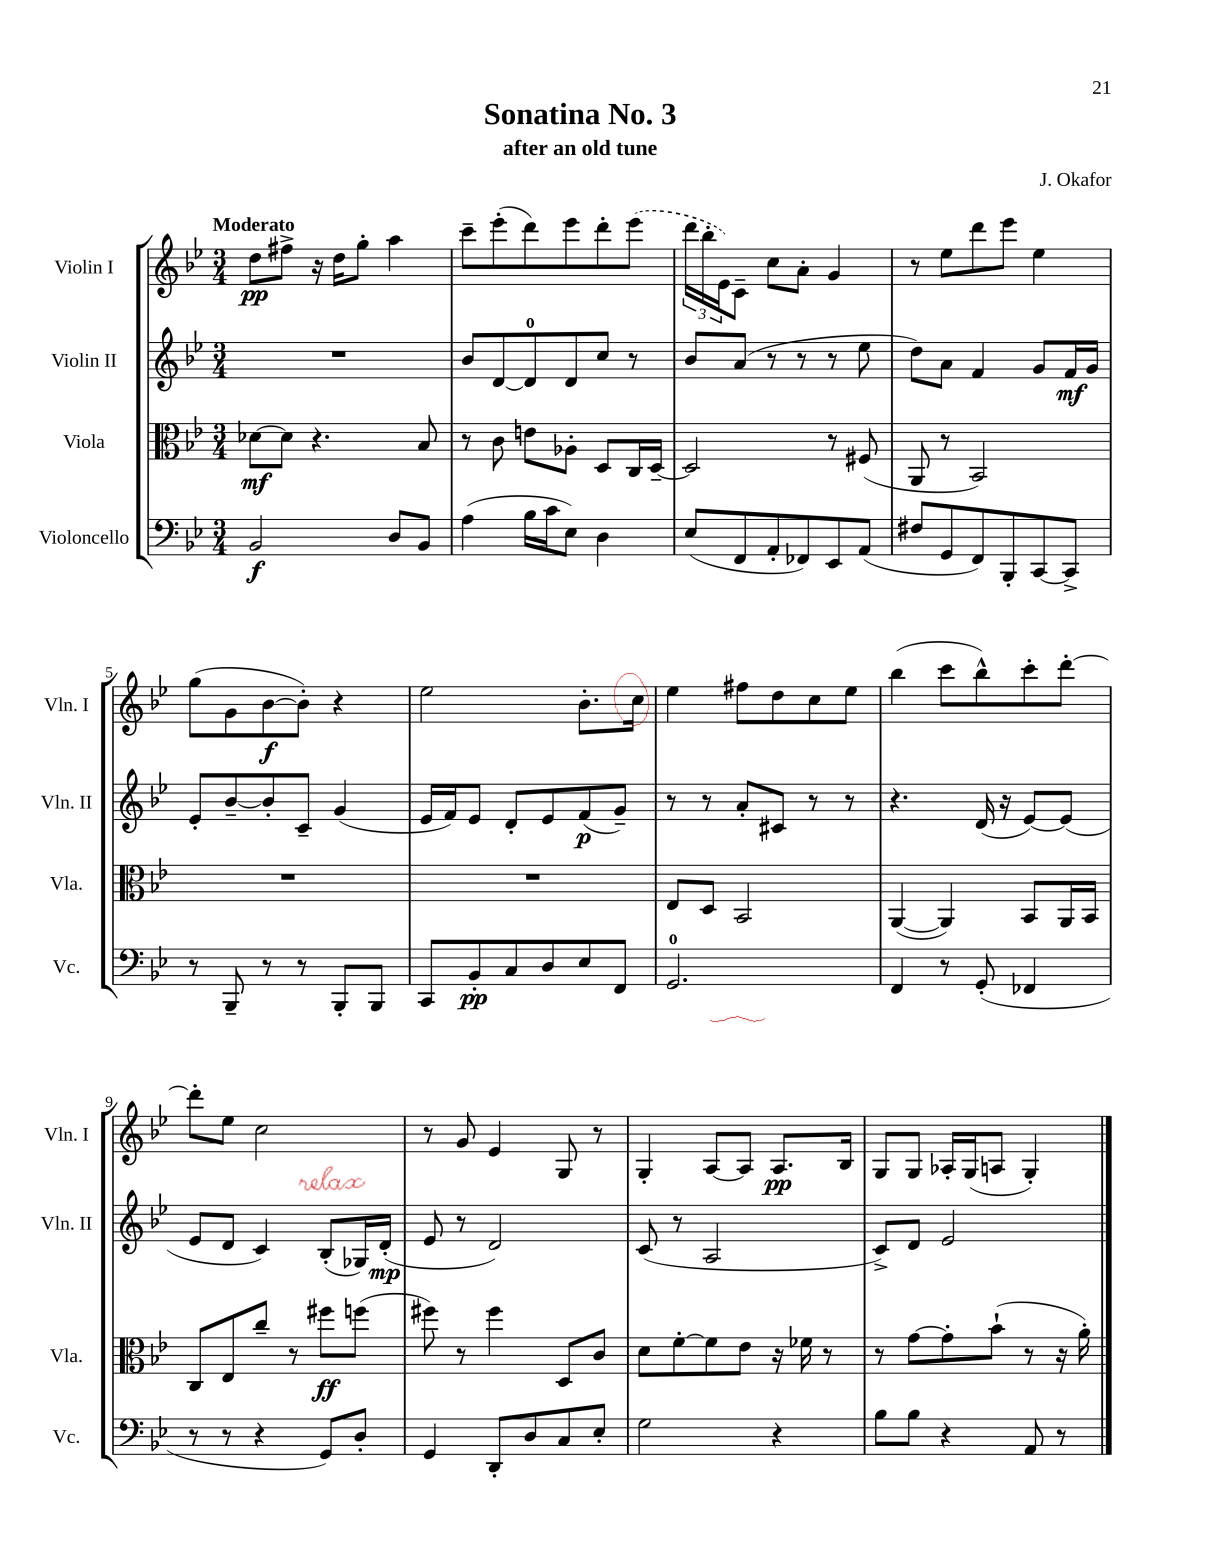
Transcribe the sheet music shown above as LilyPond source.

\header { title = "Sonatina No. 3" composer = "J. Okafor" subtitle = "after an old tune" }
<<
\new StaffGroup <<
\new Staff = "s0" \with { instrumentName = "Violin I" shortInstrumentName = "Vln. I" } {
    \clef treble \key bes \major \numericTimeSignature \time 3/4 \tempo "Moderato"
    d''8\pp fis''8-> r16 d''16 g''8-. a''4 |
    c'''8-- ees'''8-.( d'''8) ees'''8 d'''8-. \once \slurDashed ees'''8( |
    \tuplet 3/2 { d'''16 bes''16-. ees'16) } c'8-- c''8 a'8-. g'4 |
    r8 ees''8 d'''8 ees'''8 ees''4 |
    g''8( g'8 bes'8~\f bes'8-.) r4 |
    ees''2 bes'8.-. c''16 |
    ees''4 fis''8 d''8 c''8 ees''8 |
    bes''4( c'''8 bes''8-^) c'''8-. d'''8~-. |
    d'''8-. ees''8 c''2 |
    r8 g'8 ees'4 g8 r8 |
    g4-. a8~ a8 a8.\pp bes16 |
    g8 g8 aes16-. g16( a8 g4-.) \bar "|." |
}
\new Staff = "s1" \with { instrumentName = "Violin II" shortInstrumentName = "Vln. II" } {
    \clef treble \key bes \major \numericTimeSignature \time 3/4
    R2. |
    bes'8 d'8~ d'8-0 d'8 c''8 r8 |
    bes'8 a'8( r8 r8 r8 ees''8 |
    d''8) a'8 f'4 g'8 f'16\mf g'16 |
    ees'8-. bes'8~-- bes'8-. c'8-- g'4( |
    ees'16 f'16) ees'8 d'8-. ees'8 f'8\p( g'8--) |
    r8 r8 a'8-. cis'8 r8 r8 |
    r4. d'16( r16 ees'8~) ees'8( |
    ees'8 d'8 c'4) bes8-.( ges16) d'16-.\mp( |
    ees'8 r8 d'2) |
    c'8( r8 a2 |
    c'8->) d'8 ees'2 \bar "|." |
}
\new Staff = "s2" \with { instrumentName = "Viola" shortInstrumentName = "Vla." } {
    \clef alto \key bes \major \numericTimeSignature \time 3/4
    des'8~\mf des'8 r4. bes8 |
    r8 c'8 e'8 aes8-. d8 c16 d16~-- |
    d2 r8 fis8( |
    a,8 r8 bes,2) |
    R2. |
    R2. |
    ees8 d8 bes,2 |
    a,4~( a,4) bes,8 a,16 bes,16 |
    c8 ees8 c''8-- r8 fis''8\ff f''8( |
    fis''8) r8 fis''4 d8 c'8 |
    d'8 f'8~-. f'8 ees'8 r16 fes'16 r8 |
    r8 g'8~ g'8-. bes'8-!( r8 r16 a'16-.) \bar "|." |
}
\new Staff = "s3" \with { instrumentName = "Violoncello" shortInstrumentName = "Vc." } {
    \clef bass \key bes \major \numericTimeSignature \time 3/4
    bes,2\f d8 bes,8 |
    a4( bes16 c'16 ees8) d4 |
    ees8( f,8 a,8-. fes,8) ees,8 a,8( |
    fis8 g,8 f,8) bes,,8-. c,8~ c,8-> |
    r8 bes,,8-- r8 r8 bes,,8-. bes,,8 |
    c,8 bes,8-.\pp c8 d8 ees8 f,8 |
    g,2.-0 |
    f,4 r8 g,8-.( fes,4 |
    r8 r8 r4 g,8) d8-. |
    g,4 d,8-. d8 c8 ees8-. |
    g2 r4 |
    bes8 bes8 r4 a,8 r8 \bar "|." |
}
>>
>>
